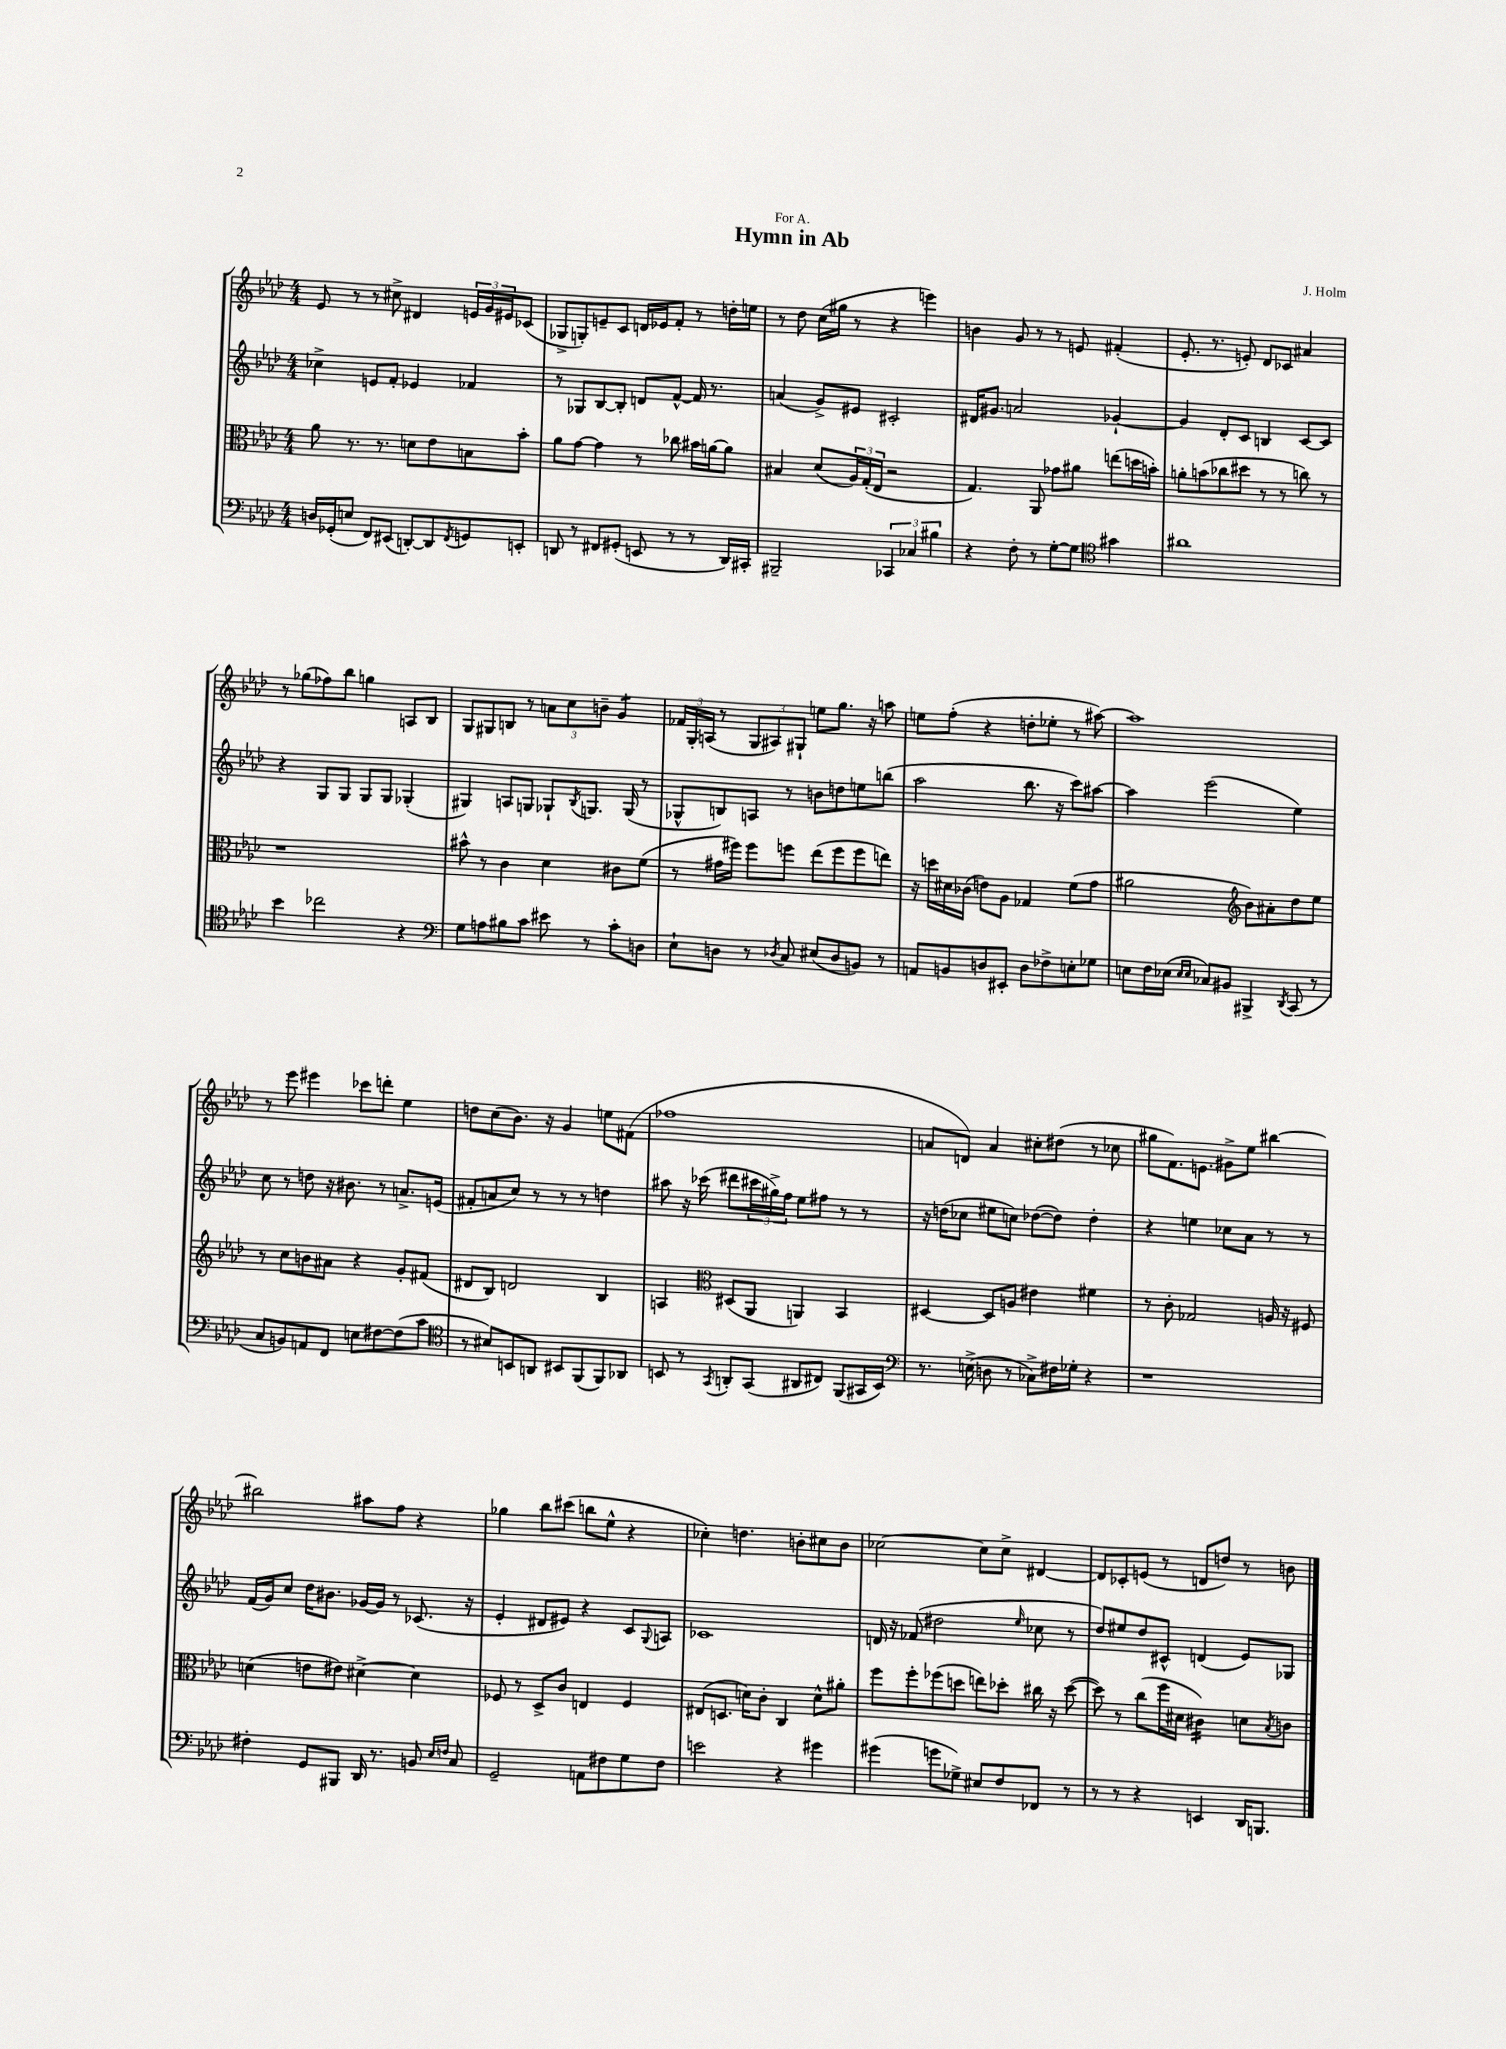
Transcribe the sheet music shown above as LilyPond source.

\header { title = "Hymn in Ab" composer = "J. Holm" dedication = "For A." }
<<
\new StaffGroup <<
\new Staff = "s0" {
    \clef treble \key aes \major \numericTimeSignature \time 4/4
    ees'8 r8 r8 cis''8-> dis'4 \tuplet 3/2 { e'16 g'16 eis'16 } ces'8( |
    ges8-> g8-.) e'8-- c'8 d'16 ees'16 f'8-. r8 d''16-. e''16 |
    r8 des''8 c''16( gis''16 r8 r4 e'''4) |
    b'4 g'8 r8 r8 e'8 fis'4-.( |
    ees'8.-. r8. e'8-.) des'8 ces'8 ais'4 |
    r8 ges''8( fes''8) bes''8 g''4 a8 bes8 |
    g8 gis8 b8 r8 \tuplet 3/2 { a'8 c''8 b'8-- } g'4:8 |
    \tuplet 3/2 { fes'16 g16-. a16( } r8 \tuplet 3/2 { g8 ais8) gis8-! } e''8 g''8. r16 a''8 |
    e''8 f''8-.( r4 d''8-. ees''8-. r8 ais''8~) |
    ais''1 |
    r8 ees'''8 eis'''4 ces'''8 d'''8-. ees''4 |
    d''8 c''8( bes'8.) r16 g'4 e''8 fis'8( |
    fes''1 |
    a'8 d'8) a'4 cis''8-. dis''8( r8 ces''8 |
    gis''8 f'8.) e'8. gis'8-> ees''8 bis''4~ |
    bis''2 ais''8 f''8 r4 |
    ges''4 bes''8 cis'''8( b''8 ees''8-^ r4 |
    ces''4-.) d''4. b'8-. cis''8 b'8 |
    ces''2~ ces''8 ces''8-> dis'4~ |
    dis'8 ces'8-. e'8( r8 d'8 d''8) r8 b'8 \bar "|." |
}
\new Staff = "s1" {
    \clef treble \key aes \major \numericTimeSignature \time 4/4
    ces''4-> e'8 f'8-. ees'4 fes'4 |
    r8 ges8 bes8~ bes8-. d'8 f'8~-^ f'16 r8. |
    a'4( g'8->) eis'8 cis'2-. |
    dis'16 gis'8. a'2 ges'4~-! |
    ges'4 des'8-. c'8 b4 c'8~ c'8 |
    r4 g8 g8 g8 g8 ges4-.( |
    gis4) a8 g8 ges8-! \acciaccatura { bes8 } g8. g16( r8 |
    ges8-^ b8) a8 r8 b'8 d''8 e''8 b''8( |
    aes''2 bes''8. r16 c'''8) ais''8~ |
    ais''4 ees'''2( ees''4) |
    c''8 r8 d''8 r16 bis'8. r8 a'8.-> e'16( |
    fis'8-. a'8 c''8) r8 r8 r8 d''4 |
    ais''8 r16 ces'''16( dis'''8 \tuplet 3/2 { cis'''16 gis''16->) f''16 } ees''8 fis''8 r8 r8 |
    r16 d''16( ces''8 eis''8 c''8) des''8~( des''8) des''4-. |
    r4 e''4 ces''8 aes'8 r8 r8 |
    f'16( g'16) c''8 des''16 bis'8. ges'16~ ges'16 r8 ces'8.( r16 |
    ees'4-. dis'8 eis'8) r4 c'8 \appoggiatura { g8 } a8 |
    ces'1 |
    d'16 r16 fes'8( dis''2 \grace { ees''16 } ces''8 r8 |
    des''8) eis''8 des''8 cis'8-^ d'4( ees'8) ges8 \bar "|." |
}
\new Staff = "s2" {
    \clef alto \key aes \major \numericTimeSignature \time 4/4
    aes'8 r8. r8. d'8 ees'8 b8 bes'8-. |
    aes'8 g'8~ g'4 r8 ces''8 bis'16 a'16~ a'8 |
    bis4 des'8( \tuplet 3/2 { aes16) g16-.( ees16 } r2 |
    g4.) aes,8 ges'8 ais'8 e''8( d''16 b'16-.) |
    a'8-. b'8( ces''8 dis''8 r8 r8 c''8) r8 |
    r1 |
    bis'8-^ r8 c'4 des'4 cis'8 f'8( |
    r8 gis'16 fis''16) fis''8 f''8 ees''8( f''8 f''8 e''8) |
    r16 d''16 dis'16 ces'16( e'8) aes8 ges4 f'8( g'8 |
    ais'2 \clef treble bes'8) ais'8-. des''8 ees''8 |
    r8 c''8 b'8 ais'8 r4 g'8-. fis'8( |
    dis'8 bes8) d'2 bes4 |
    a4 \clef alto dis8( aes,8 a,4) bes,4 |
    dis4~ dis8 a8 eis'4 fis'4 |
    r8 c'8-. ges2 a16 r16 fis8 |
    d'4( e'8 eis'8) dis'4~-> dis'4 |
    fes8 r8 des8-> c'8 e4 fes4 |
    eis8( d8. d'16) c'8-. c4 d'8-^ ais'8-. |
    f''8 f''8-. fes''8( d''8 e''8) des''8-. cis''16 r16 des''8~( |
    des''8) r8 c''8( f''16 dis'16 cis'4:16) d'8 \acciaccatura { bes8 } c'8 \bar "|." |
}
\new Staff = "s3" {
    \clef bass \key aes \major \numericTimeSignature \time 4/4
    d16 ges,16-.( e8 f,8) eis,8( d,8~-.) d,8 \acciaccatura { f,8 } g,8 e,8-. |
    d,8 r8 fis,8 gis,8-.( e,8 r8 r8 d,16) cis,16-. |
    bis,,2-- \tuplet 3/2 { ces,4 ces4 bis4 } |
    r4 f8-. r8 g8~-. g8 \clef tenor gis'4 |
    ais'1 |
    bes'4 ces''2 r4 |
    \clef bass g8 a8 bis8 c'8 eis'8 r8 c'8-. d8 |
    ees8-! d8 r8 \acciaccatura { des8 } c8 eis8( des8 b,8) r8 |
    a,8 b,8 d8 eis,8-. d8 fes8-> e8-. ges8 |
    e8 f16 ees16( \grace { ees16 ees16 } ces8) bis,8 bis,,4-> \acciaccatura { des,8 } c,8( r8 |
    c8 b,8) a,8 f,8 e8 fis8~ fis8( c'8 |
    \clef tenor r8 bis8) b,8 a,8 bis,8 f,8( f,8) aes,8 |
    b,8 r8 \acciaccatura { g,8 } a,8-. g,8( ais,8 cis8) f,8( gis,16 b,16) |
    \clef bass r8. e16->( d8 r8 ces8->) fis16 ges16-. r4 |
    r1 |
    fis4-. g,8 bis,,8 des,16 r8. b,8 \grace { ees16 f16 } c8 |
    g,2-- a,8 fis8 g8 fis8 |
    e'2 r4 gis'4 |
    gis'4( g'8 ges8->) eis8 f8 fes,8 r8 |
    r8 r8 r4 e,4 des,16 b,,8. \bar "|." |
}
>>
>>
\layout { \context { \Score \remove "Bar_number_engraver" } }
